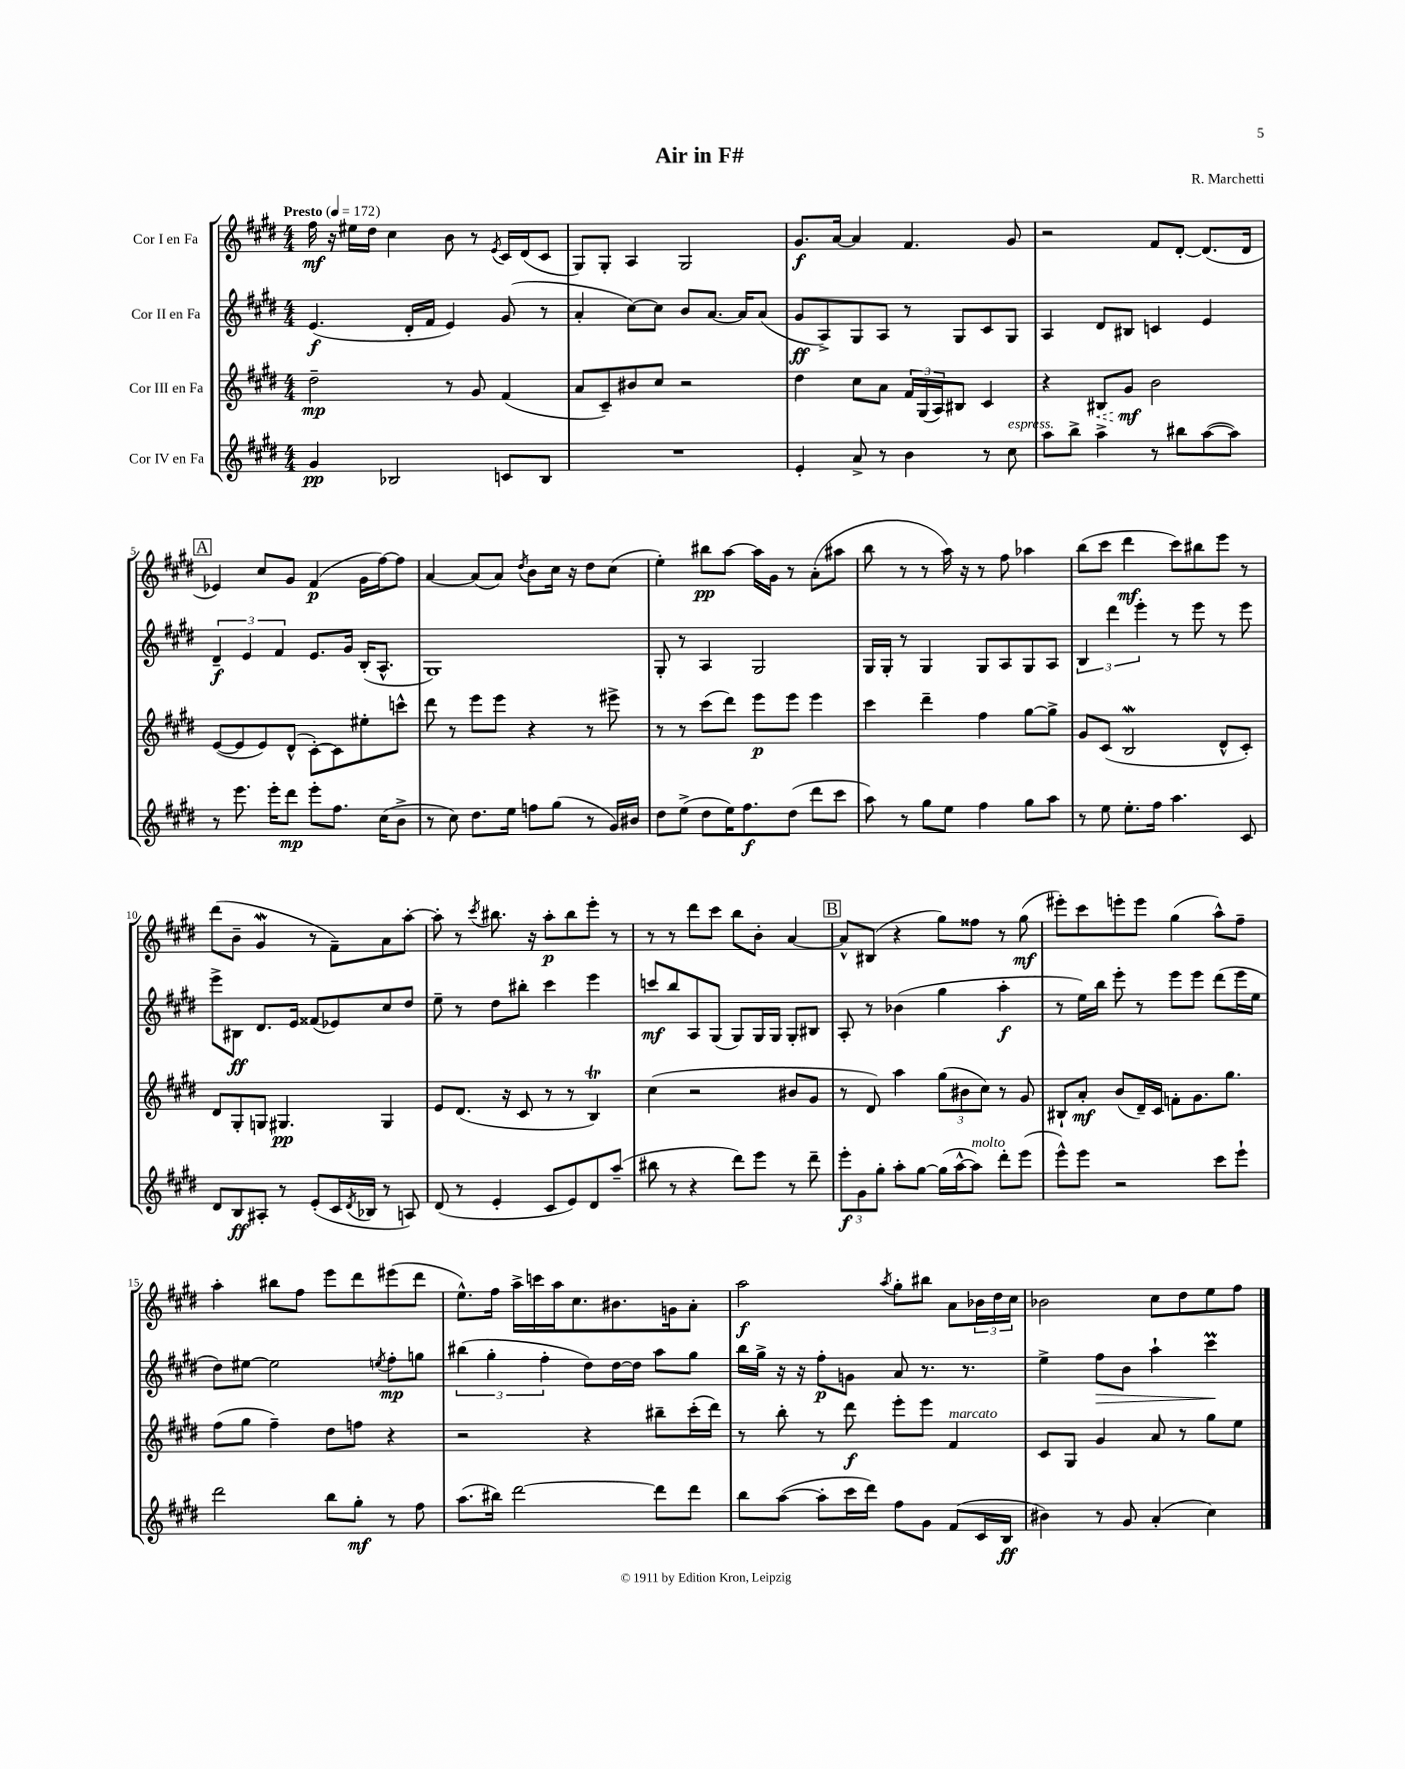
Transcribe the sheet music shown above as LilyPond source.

\header { title = "Air in F#" composer = "R. Marchetti" }
<<
\new StaffGroup <<
\new Staff = "s0" \with { instrumentName = "Cor I en Fa" } {
    \clef treble \key e \major \numericTimeSignature \time 4/4 \tempo "Presto" 4 = 172
    fis''16\mf r16 eis''16 dis''16 cis''4 b'8 r8 \acciaccatura { e'8 } cis'16 dis'16( cis'8 |
    gis8) gis8-. a4 gis2 |
    gis'8.\f a'16~ a'4 fis'4. gis'8 |
    r2 fis'8 dis'8~-. dis'8.( dis'16 |
    \mark \markup { \box "A" } ees'4) cis''8 gis'8 fis'4\p( gis'16 fis''16~) fis''8 |
    a'4~ a'8( a'8) \acciaccatura { dis''8 } b'8 cis''16 r16 dis''8 cis''8( |
    e''4-.) bis''8\pp a''8~ a''16 gis'16 r8 a'8-.( ais''8 |
    b''8 r8 r8 a''16) r16 r8 fis''8 aes''4 |
    b''8( cis'''8 dis'''4\mf cis'''8) bis''8 e'''8 r8 |
    dis'''8( b'8-- gis'4\mordent r8 fis'8--) a'8 a''8~-. |
    a''8-. r8 \acciaccatura { cis'''8 } bis''8. r16 a''8-.\p bis''8 e'''8-. r8 |
    r8 r8 dis'''8 cis'''8 b''8 b'8-. a'4~ |
    \mark \markup { \box "B" } a'8-^ bis8( r4 gis''8) fisis''8 r8 gis''8\mf( |
    eis'''8-.) cis'''8 e'''8-. e'''8 gis''4( a''8-^) fis''8-- |
    a''4-. bis''8 fis''8 e'''8 dis'''8 eis'''8( dis'''8 |
    e''8.-^) fis''16 a''16-> c'''16 a''16 cis''8. bis'8. g'16 a'8-. |
    a''2\f \acciaccatura { a''8 } gis''8-. bis''8 a'8 \tuplet 3/2 { bes'16 dis''16 cis''16 } |
    bes'2 cis''8 dis''8 e''8 fis''8 \bar "|." |
}
\new Staff = "s1" \with { instrumentName = "Cor II en Fa" } {
    \clef treble \key e \major \numericTimeSignature \time 4/4
    e'4.\f( dis'16-. fis'16 e'4) gis'8( r8 |
    a'4-. cis''8~) cis''8 b'8 a'8.~ a'16 a'8( |
    gis'8\ff a8->) gis8 a8 r8 gis8 cis'8 gis8 |
    a4 dis'8 bis8 c'4 e'4 |
    \mark \markup { \box "A" } \tuplet 3/2 { dis'4--\f e'4 fis'4 } e'8. gis'16 b16-.( a8.-^ |
    gis1) |
    gis8-. r8 a4 gis2 |
    gis16 gis16-. r8 gis4 gis8 a8 gis8 a8 |
    \tuplet 3/2 { b4 dis'''4 e'''4-. } r8 e'''8 r8 e'''8 |
    e'''8-> bis8\ff dis'8. e'16 fisis'8( ees'8) cis''8 dis''8 |
    e''8-- r8 dis''8 bis''8-. cis'''4 e'''4 |
    c'''8\mf b''8 a8 gis8( gis8) gis16 gis16 gis8-. bis8 |
    \mark \markup { \box "B" } a8-. r8 bes'4( gis''4 a''4-.\f |
    r8 e''16) b''16 e'''8-. r8 e'''8 e'''8 dis'''8( e'''16 e''16 |
    dis''8) eis''8~ eis''2 \acciaccatura { e''8 } fis''8-.\mp g''8 |
    \tuplet 3/2 { bis''4( gis''4-. fis''4-. } dis''8) dis''16~ dis''16 a''8 gis''8 |
    b''16 gis''16-> r16 r16 fis''8-.\p g'8 a'8 r8. r8. |
    e''4-> fis''8\> b'8 a''4-! cis'''4\prall\! \bar "|." |
}
\new Staff = "s2" \with { instrumentName = "Cor III en Fa" } {
    \clef treble \key e \major \numericTimeSignature \time 4/4
    dis''2--\mp r8 gis'8 fis'4( |
    a'8 cis'8--) bis'8 cis''8 r2 |
    dis''4 cis''8 a'8 \tuplet 3/2 { fis'16 gis16( a16) } bis8 cis'4 |
    r4 \once \override Hairpin.style = #'dashed-line bis8\< gis'8\mf\! b'2 |
    \mark \markup { \box "A" } e'8~( e'8 e'8) dis'8-^( cis'8~-.) cis'8 eis''8-. c'''8-^ |
    dis'''8 r8 e'''8 e'''8 r4 r8 eis'''8-> |
    r8 r8 cis'''8( dis'''8) e'''8\p e'''8 e'''4 |
    cis'''4 dis'''4-- fis''4 gis''8~ gis''8-> |
    gis'8 cis'8( b2\mordent dis'8-^ cis'8-.) |
    dis'8 gis8-. g8 gis4.\pp gis4 |
    e'8 dis'8.( r16 cis'8 r8 r8 b4\trill) |
    cis''4( r2 bis'8 gis'8 |
    \mark \markup { \box "B" } r8 dis'8) a''4 \tuplet 3/2 { gis''8( bis'8 cis''8) } r8 gis'8 |
    bis8-! a'8-.\mf b'8( dis'16--) cis'16 f'8-. gis'8. gis''8. |
    fis''8( gis''8 fis''4--) dis''8 f''8 r4 |
    r2 r4 bis''8-- cis'''16-.( dis'''16) |
    r8 b''8-. r8 dis'''8\f e'''8-. e'''8 fis'4^\markup { \italic "marcato" } |
    cis'8 gis8 gis'4 a'8 r8 gis''8 e''8 \bar "|." |
}
\new Staff = "s3" \with { instrumentName = "Cor IV en Fa" } {
    \clef treble \key e \major \numericTimeSignature \time 4/4
    gis'4\pp bes2 c'8 bes8 |
    R1 |
    e'4-. a'8-> r8 b'4 r8 cis''8^\markup { \italic "espress." } |
    a''8 b''8-> a''4-> r8 bis''8 a''8~( a''8) |
    \mark \markup { \box "A" } r8 e'''8. e'''16-. dis'''8\mp e'''8-. fis''8. cis''16( b'8-> |
    r8 cis''8) dis''8. e''16 f''8 gis''8( r8 gis'16) bis'16 |
    dis''8 e''8->( dis''8 e''16) fis''8.\f dis''8( dis'''8 cis'''8 |
    a''8) r8 gis''8 e''8 fis''4 gis''8 a''8 |
    r8 e''8 e''8.-. fis''16 a''4. cis'8 |
    dis'8 b8\ff ais8-. r8 e'8-.( cis'16 \acciaccatura { dis'8 } bes16 r8 a8) |
    dis'8( r8 e'4-. cis'8 e'8) dis'8 a''8--( |
    bis''8 r8 r4 dis'''8) e'''8 r8 dis'''8-- |
    \mark \markup { \box "B" } \tuplet 3/2 { e'''8-.\f gis'8 gis''8-. } a''8-. gis''8~ gis''16( a''16~-^ a''8^\markup { \italic "molto" }) dis'''8-. e'''8( |
    e'''8-^) e'''8 r2 cis'''8 e'''8-! |
    dis'''2 b''8 gis''8-.\mf r8 fis''8 |
    a''8.( bis''16) dis'''2~ dis'''8 dis'''8 |
    b''8 a''8~( a''8-. cis'''16 dis'''16) fis''8 gis'8 fis'8( cis'16 b16\ff |
    bis'4) r8 gis'8 a'4-.( cis''4) \bar "|." |
}
>>
>>
